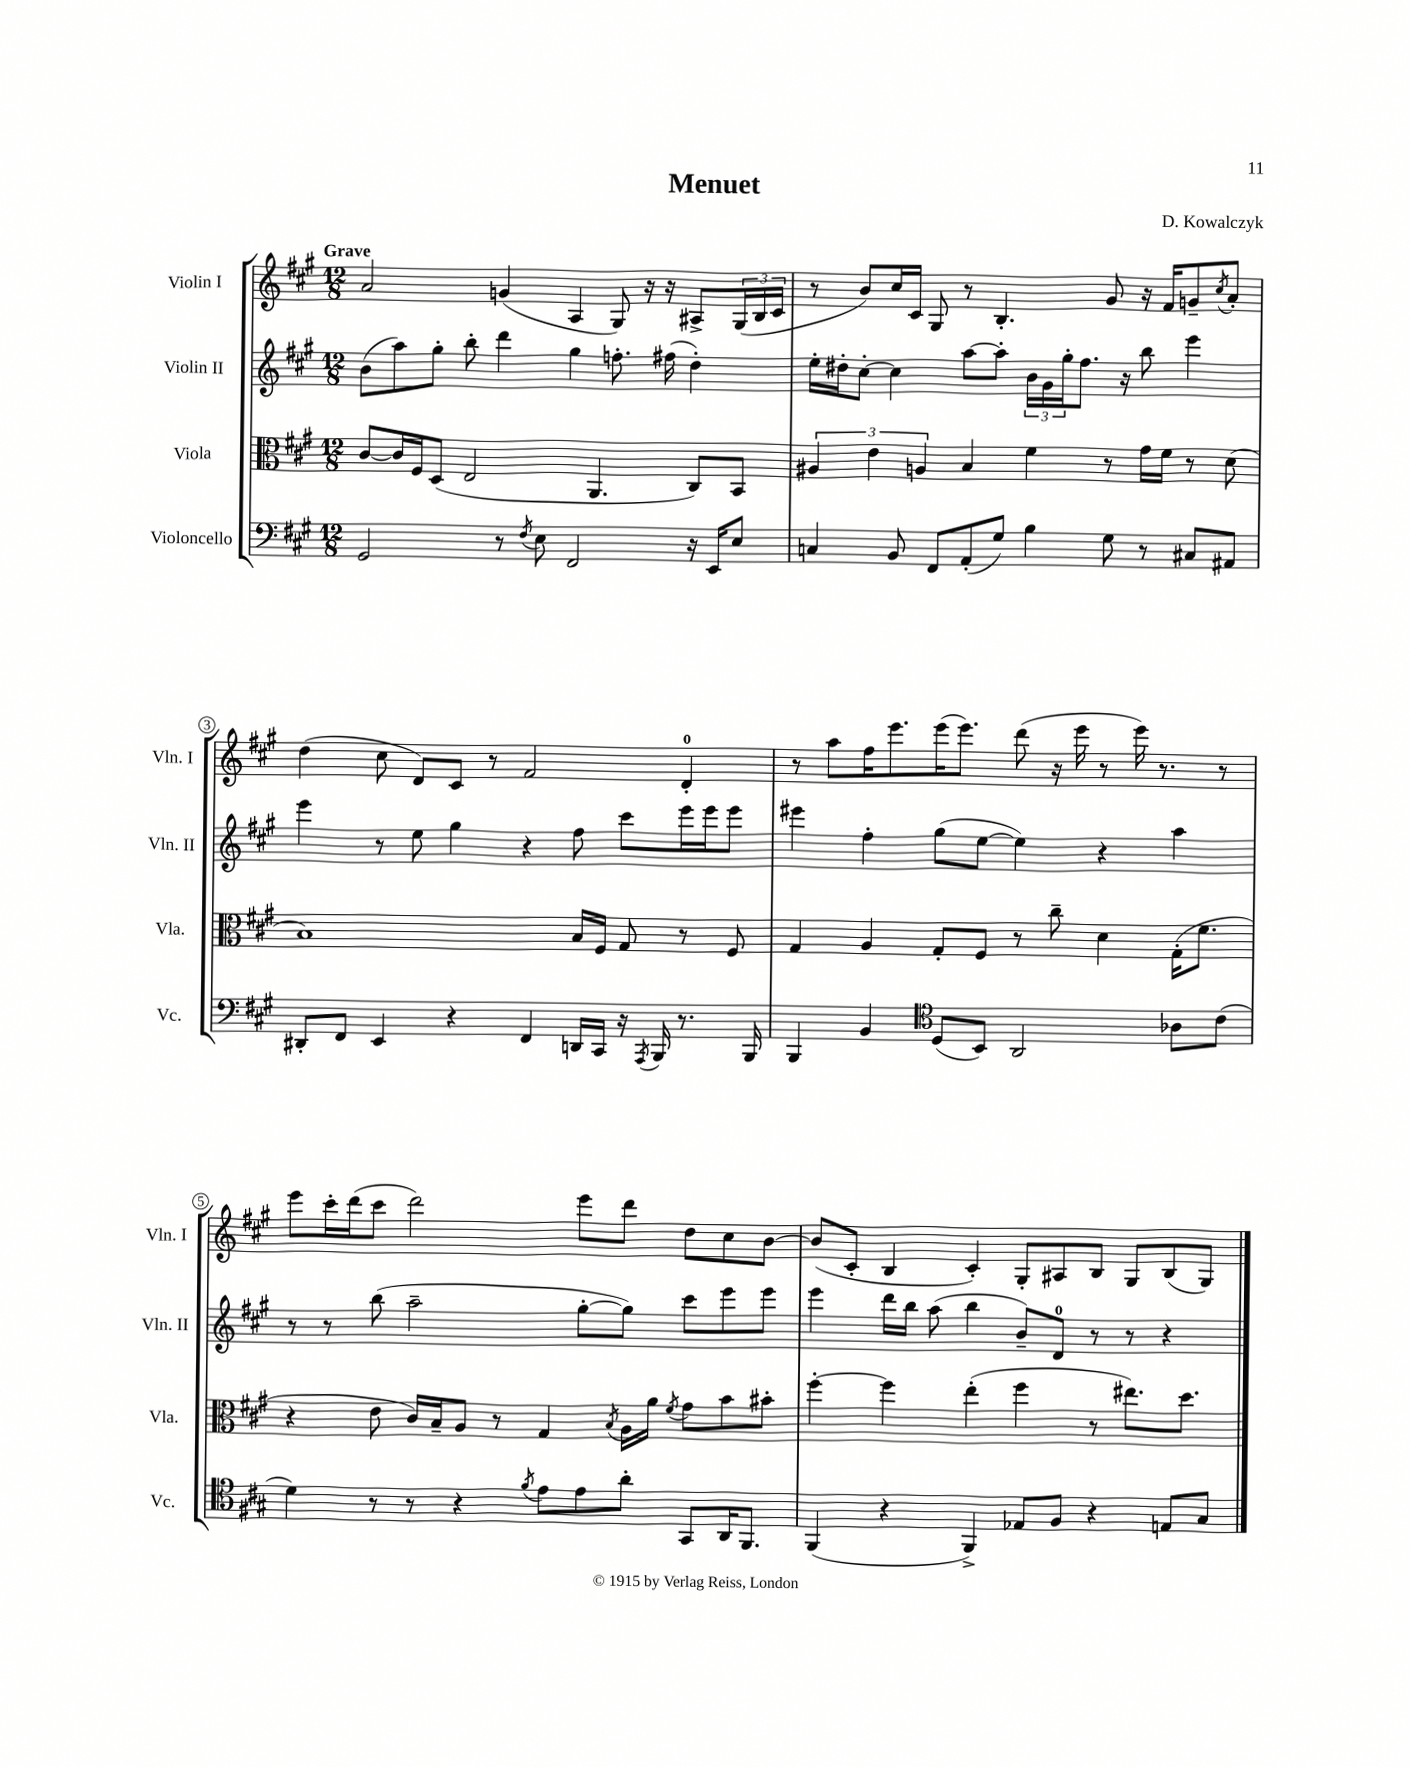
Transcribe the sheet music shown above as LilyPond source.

\header { title = "Menuet" composer = "D. Kowalczyk" }
<<
\new StaffGroup <<
\new Staff = "s0" \with { instrumentName = "Violin I" shortInstrumentName = "Vln. I" } {
    \clef treble \key a \major \numericTimeSignature \time 12/8 \tempo "Grave"
    a'2 g'4( a4 gis8) r16 r16 ais8-> \tuplet 3/2 { gis16( b16 cis'16 } |
    r8 b'8) cis''16 cis'16 gis8 r8 b4.-. gis'8 r16 fis'16 g'8-- \acciaccatura { cis''8 } a'8-. |
    d''4( cis''8 d'8) cis'8 r8 fis'2 d'4-0-. |
    r8 a''8 fis''16 e'''8. e'''16( e'''8.) d'''8( r16 e'''16 r8 e'''16) r8. r8 |
    e'''8 cis'''16-. d'''16( cis'''8 d'''2) e'''8 d'''8 d''8 cis''8 b'8~ |
    b'8( cis'8-. b4 cis'4-.) gis8-. ais8 b8 gis8 b8( gis8) \bar "|." |
}
\new Staff = "s1" \with { instrumentName = "Violin II" shortInstrumentName = "Vln. II" } {
    \clef treble \key a \major \numericTimeSignature \time 12/8
    b'8( a''8) gis''8-. b''8-. d'''4 gis''4 f''8.-. fis''16( d''4-.) |
    e''16-. dis''16-. cis''8~-. cis''4 a''8~ a''8-. \tuplet 3/2 { b'16 gis'16 gis''16-. } fis''8. r16 b''8 e'''4 |
    e'''4 r8 e''8 gis''4 r4 fis''8 cis'''8 e'''16 e'''16 e'''8 |
    eis'''4 fis''4-. gis''8( e''8~ e''4) r4 a''4 |
    r8 r8 b''8( a''2-- gis''8~-. gis''8) cis'''8 e'''8 e'''8 |
    e'''4 d'''16 b''16 a''8( b''4 b'8--) d'8-0 r8 r8 r4 \bar "|." |
}
\new Staff = "s2" \with { instrumentName = "Viola" shortInstrumentName = "Vla." } {
    \clef alto \key a \major \numericTimeSignature \time 12/8
    cis'8~ cis'16 fis16 d8( e2 a,4. cis8) b,8 |
    \tuplet 3/2 { ais4 e'4 a4 } b4 fis'4 r8 gis'16 fis'16 r8 d'8( |
    b1) b16 fis16 gis8 r8 fis8 |
    gis4 a4 gis8-. fis8 r8 cis''8-- d'4 gis16-.( fis'8. |
    r4 e'8 cis'16) b16-- a8 r8 gis4 \acciaccatura { b8 } a16 a'16 \acciaccatura { fis'8 } gis'8 b'8 bis'8-. |
    fis''4~-. fis''4 e''4-.( fis''4 r8 eis''8.) d''8. \bar "|." |
}
\new Staff = "s3" \with { instrumentName = "Violoncello" shortInstrumentName = "Vc." } {
    \clef bass \key a \major \numericTimeSignature \time 12/8
    gis,2 r8 \acciaccatura { fis8 } e8 fis,2 r16 e,16 e8 |
    c4 b,8 fis,8 a,8-.( gis8) b4 gis8 r8 cis8 ais,8 |
    dis,8-. fis,8 e,4 r4 fis,4 d,16 cis,16 r16 \acciaccatura { a,,8 } b,,16 r8. b,,16 |
    b,,4 b,4 \clef tenor d8( b,8) a,2 aes8 cis'8( |
    d'4) r8 r8 r4 \acciaccatura { fis'8 } e'8 e'8 a'8-. gis,8 a,16 fis,8. |
    fis,4( r4 fis,4->) ees8 fis8 r4 e8 gis8 \bar "|." |
}
>>
>>
\layout { \context { \Score \override BarNumber.stencil = #(make-stencil-circler 0.1 0.3 ly:text-interface::print) } }
